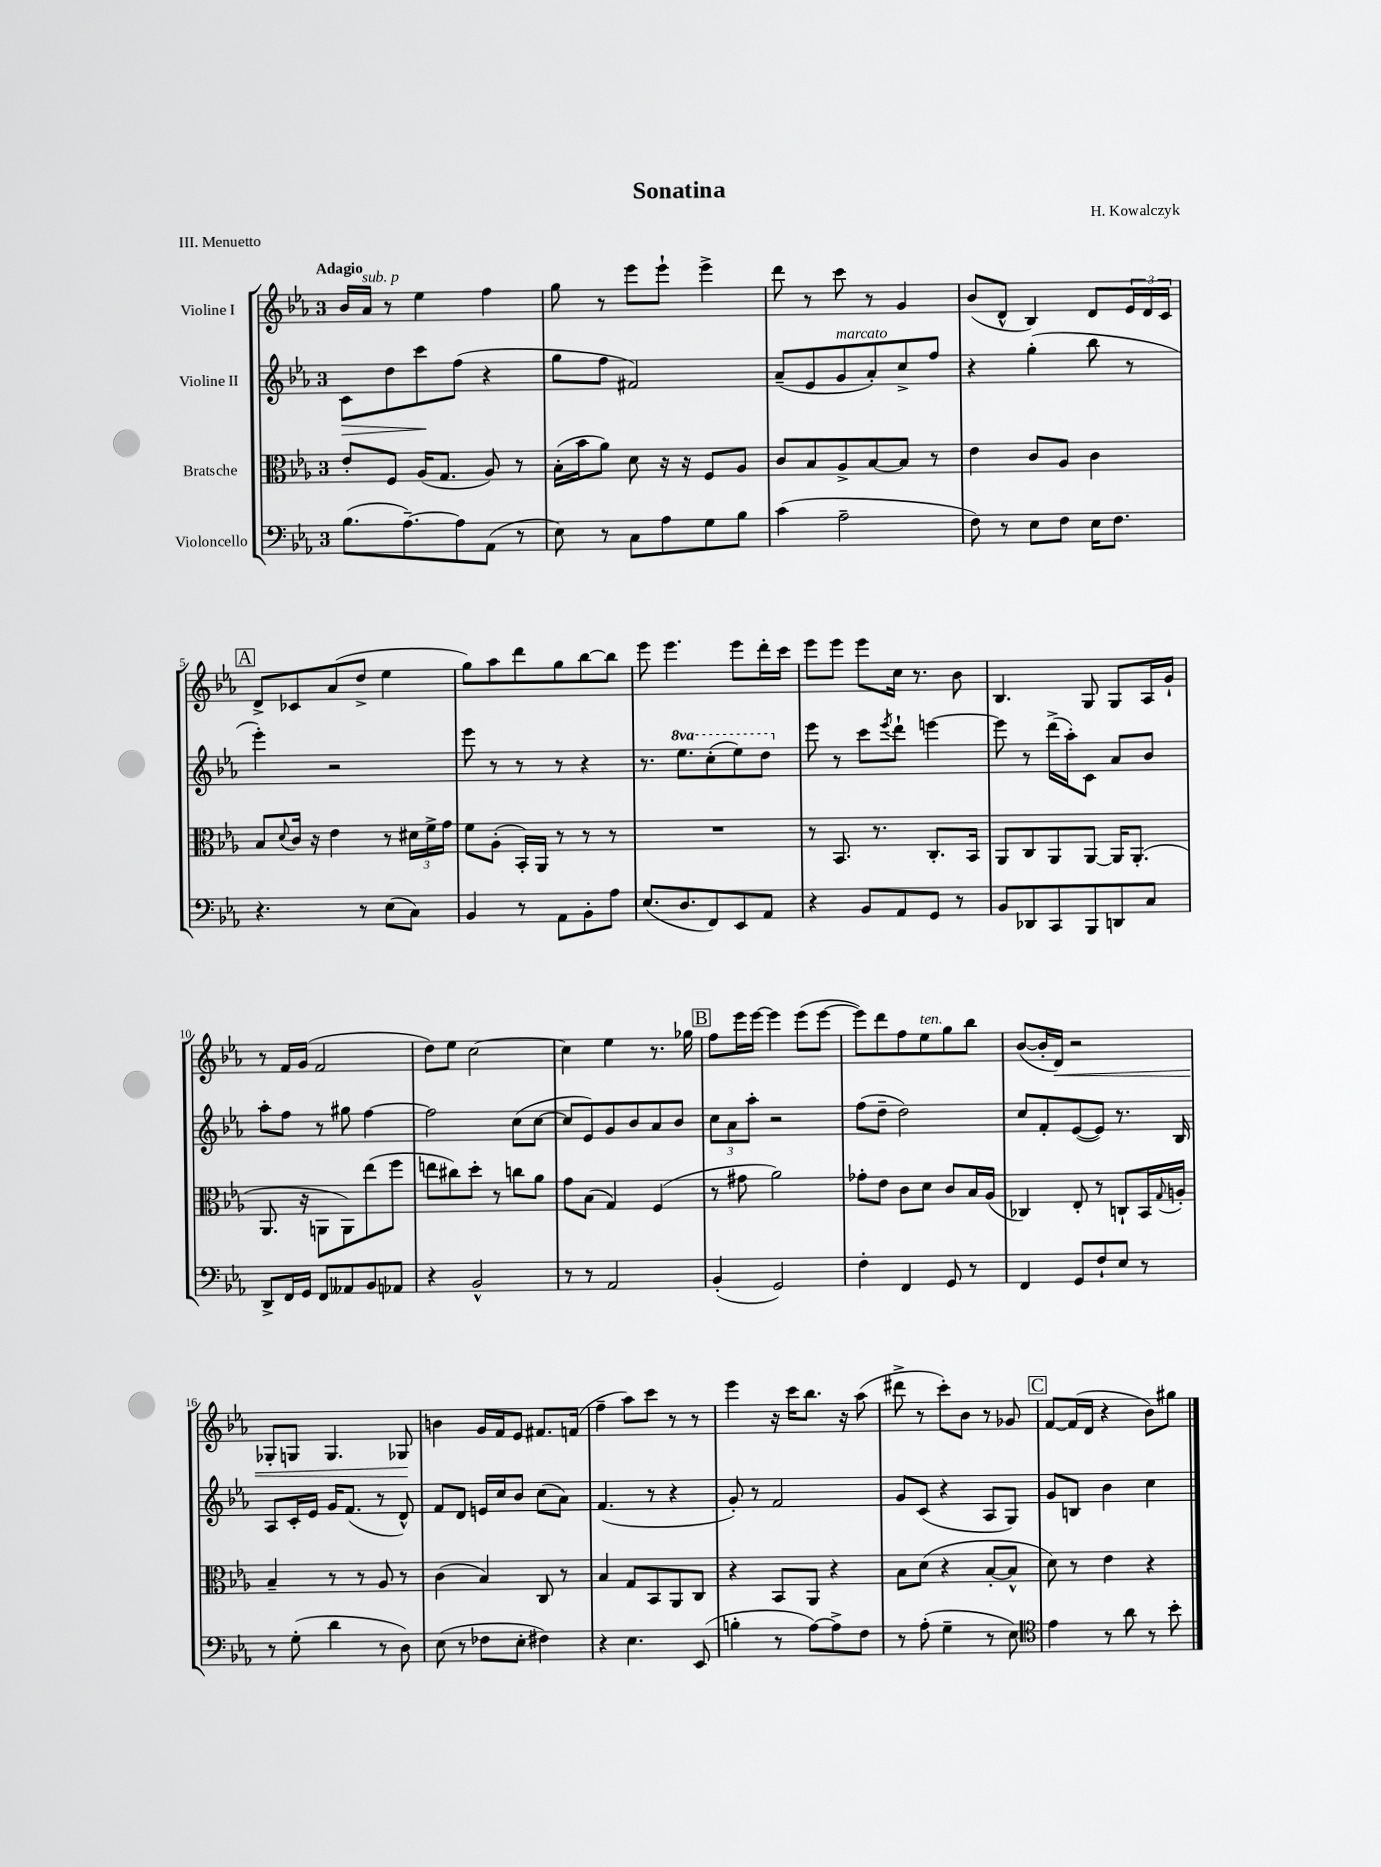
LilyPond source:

\header { title = "Sonatina" composer = "H. Kowalczyk" piece = "III. Menuetto" }
<<
\new StaffGroup <<
\new Staff = "s0" \with { instrumentName = "Violine I" } {
    \clef treble \key ees \major \once \override Staff.TimeSignature.style = #'single-digit \time 3/4 \tempo "Adagio"
    bes'16 aes'16^\markup { \italic "sub. p" } r8 ees''4 f''4 |
    g''8 r8 ees'''8 ees'''8-! ees'''4-> |
    d'''8 r8 c'''8 r8 g'4 |
    bes'8( d'8-^ bes4) d'8 \tuplet 3/2 { ees'16 d'16 c'16 } |
    \mark \markup { \box "A" } d'8-> ces'8 aes'8( d''8-> ees''4 |
    g''8) aes''8 d'''8 g''8 bes''8~ bes''8 |
    ees'''8 ees'''4. ees'''8 d'''16-. c'''16 |
    ees'''8 ees'''8 ees'''8 c''16 r8. bes'8 |
    bes4. g8 g8 aes16 g'16-! |
    r8 f'16 g'16( f'2 |
    d''8) ees''8 c''2~ |
    c''4 ees''4 r8. ges''16 |
    \mark \markup { \box "B" } f''8 ees'''16 ees'''16~ ees'''4 ees'''8( ees'''8~ |
    ees'''8) d'''8 f''8 ees''8^\markup { \italic "ten." } g''8 bes''8 |
    bes'8~( bes'16-. d'16\<) r2 |
    ges8-. g8 g4. ges8\! |
    b'4 g'16 f'16 ees'8 fis'8. f'16( |
    f''4-- aes''8) c'''8 r8 r8 |
    ees'''4 r16 c'''16 bes''8. r16 aes''8( |
    dis'''8-> r8 c'''8-.) bes'8 r8 ges'8 |
    \mark \markup { \box "C" } f'8~ f'16( d'16 r4 bes'8) gis''8 \bar "|." |
}
\new Staff = "s1" \with { instrumentName = "Violine II" } {
    \clef treble \key ees \major \once \override Staff.TimeSignature.style = #'single-digit \time 3/4 \set Staff.ottavationMarkups = #ottavation-simple-ordinals
    c'8\> d''8 c'''8\! f''8( r4 |
    g''8 f''8 fis'2) |
    aes'8--( ees'8 g'8^\markup { \italic "marcato" } aes'8-.) c''8-> f''8 |
    r4 g''4-.( bes''8 r8 |
    \mark \markup { \box "A" } ees'''4-.) r2 |
    ees'''8 r8 r8 r8 r4 |
    r8. \ottava #1 ees'''8. c'''8-.( ees'''8) d'''8 \ottava #0 |
    ees'''8 r8 c'''8 \acciaccatura { ees'''8 } d'''8-! e'''4~ |
    e'''8 r8 d'''16->( aes''16-.) c'8 aes'8 bes'8 |
    aes''8-. f''8 r8 gis''8 f''4~ |
    f''2 c''8( c''8~ |
    c''8 ees'8) g'8 bes'8 aes'8 bes'8 |
    \mark \markup { \box "B" } \tuplet 3/2 { c''8 aes'8 aes''8-. } r2 |
    f''8( d''8-- d''2) |
    c''8 f'8-. ees'8~( ees'8) r8. bes16 |
    aes8 c'16-. ees'16 g'16 f'8.( r8 d'8-^) |
    f'8 d'8 e'16 c''16 bes'8 c''8( aes'8) |
    f'4.( r8 r4 |
    g'8-.) r8 f'2 |
    g'8 c'8( r4 aes8 g8) |
    \mark \markup { \box "C" } g'8 b8 bes'4 c''4 \bar "|." |
}
\new Staff = "s2" \with { instrumentName = "Bratsche" } {
    \clef alto \key ees \major \once \override Staff.TimeSignature.style = #'single-digit \time 3/4
    ees'8-. f8 aes16( g8. aes8) r8 |
    bes16-.( bes'16 aes'8) d'8 r16 r16 f8 aes8 |
    c'8 bes8 aes8-> bes8~ bes8 r8 |
    ees'4 c'8 aes8 c'4 |
    \mark \markup { \box "A" } bes8 \appoggiatura { d'8 } c'16 r16 ees'4 r8 \tuplet 3/2 { dis'16 f'16-> g'16 } |
    f'8 aes8-.( bes,16-.) aes,16 r8 r8 r8 |
    R2. |
    r8 bes,8. r8. c8.-. bes,16 |
    aes,8 c8 aes,8 aes,8~ aes,16 aes,8.-.( |
    aes,8. r16 a,8 a,8) ees''8( f''8 |
    e''8 cis''8) d''8-. r8 c''8 aes'8 |
    g'8 bes8( g4) f4( |
    \mark \markup { \box "B" } r8 gis'8 aes'2) |
    ges'8-. ees'8 c'8 d'8 c'8 bes16 aes16( |
    ces4) ees8-. r8 c8-! bes,16 \appoggiatura { g8 } a16-. |
    bes4-- r8 r8 aes8 r8 |
    c'4( bes4) c8 r8 |
    bes4 g8 bes,8 aes,8 c8 |
    r4 bes,8 aes,8 r4 |
    bes8 d'8( r4 bes8~-. bes8-^ |
    \mark \markup { \box "C" } d'8) r8 ees'4 r4 \bar "|." |
}
\new Staff = "s3" \with { instrumentName = "Violoncello" } {
    \clef bass \key ees \major \once \override Staff.TimeSignature.style = #'single-digit \time 3/4
    bes8.( aes8.~--) aes8 aes,8( r8 |
    ees8) r8 c8 aes8 g8 bes8 |
    c'4( aes2-- |
    f8) r8 ees8 f8 ees16 f8. |
    \mark \markup { \box "A" } r4. r8 ees8( c8) |
    bes,4 r8 aes,8 bes,8-. aes8 |
    ees8.( d8. f,8) ees,8 aes,8 |
    r4 bes,8 aes,8 g,8 r8 |
    bes,8 des,8 c,8 bes,,8 d,8 c8 |
    d,8-> f,16 g,16 f,8 aeses,8 bes,8 aes,8 |
    r4 bes,2-^ |
    r8 r8 aes,2 |
    \mark \markup { \box "B" } bes,4-.( g,2) |
    f4-. f,4 g,8 r8 |
    f,4 g,8 f8-! ees8 r8 |
    r8 g8-.( d'4 r8 d8) |
    ees8( r8 fes8 ees8-. fis4) |
    r4 ees4. ees,8( |
    b4-. r8 aes8~) aes8-> f8 |
    r8 aes8-.( g4-- r8 ees8) |
    \mark \markup { \box "C" } \clef tenor ees'4 r8 aes'8 r8 bes'8-. \bar "|." |
}
>>
>>
